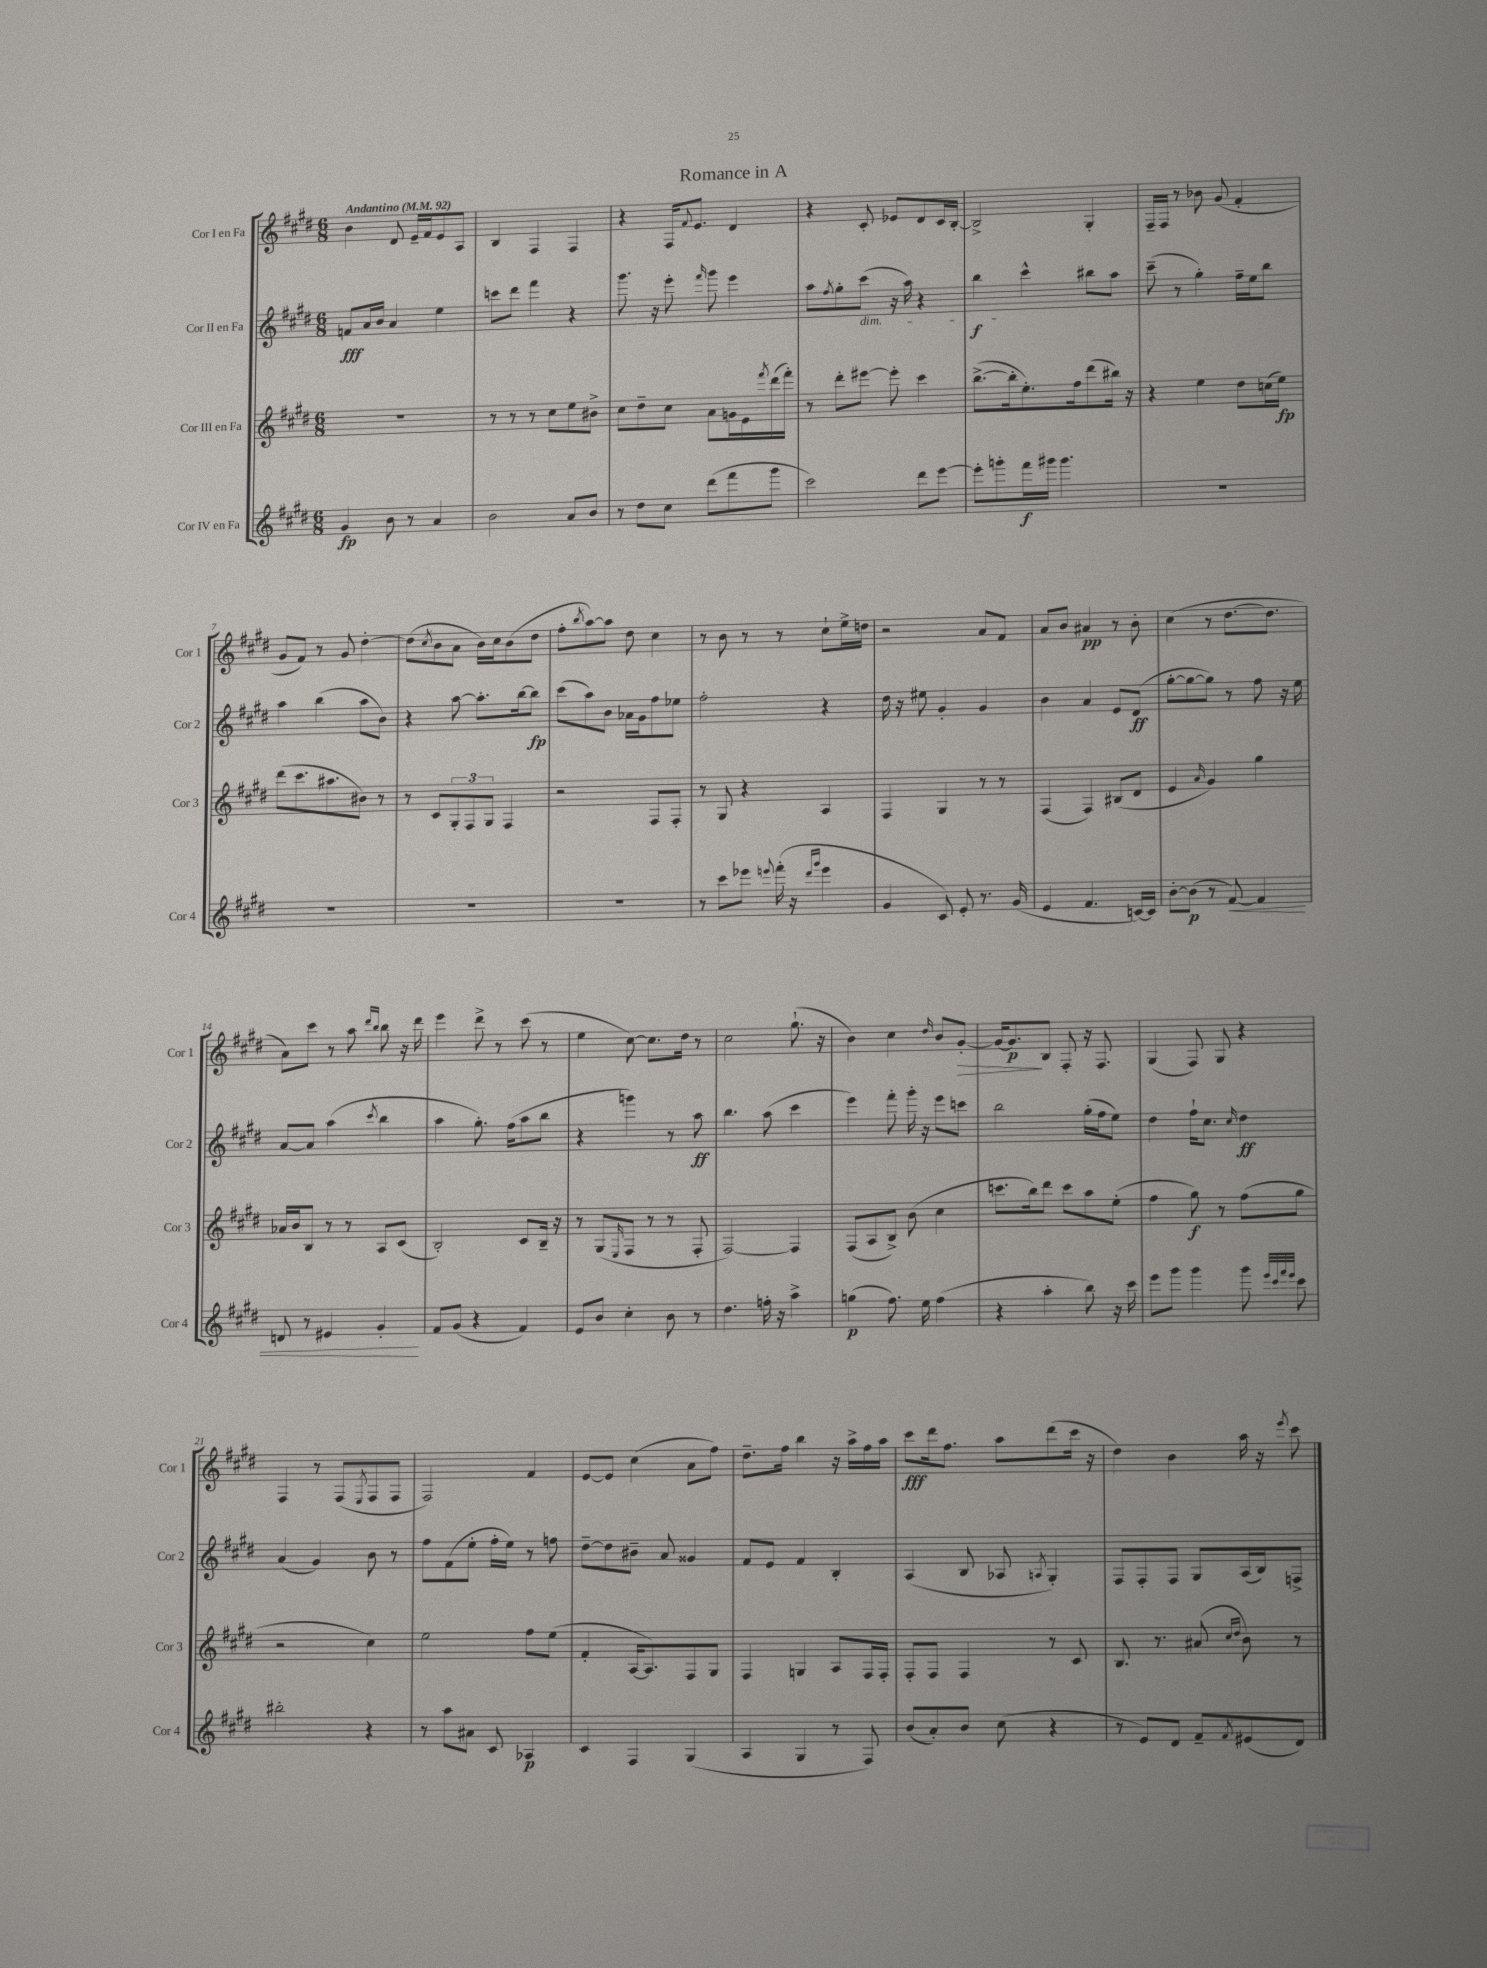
\header { title = "Romance in A" }
<<
\new StaffGroup <<
\new Staff = "s0" \with { instrumentName = "Cor I en Fa" shortInstrumentName = "Cor 1" } {
    \clef treble \key e \major \numericTimeSignature \time 6/8 \tempo "Andantino" 4 = 92
    b'4 dis'8 e'16-- fis'16 e'8 a8 |
    b4 fis4 fis4 |
    r4 fis16 \appoggiatura { fis'8 } e'8. dis'4 |
    r4 cis'8-. ees'8 dis'8 cis'16 b16~-. |
    b2-> gis4-. |
    fis16-- fis16 r8 bes'8 gis'8( fis'4-. |
    gis'8 fis'8) r8 gis'8 dis''4~-. |
    dis''8( \acciaccatura { cis''8 } b'8 a'8 b'16) cis''16 b'8( dis''8 |
    fis''8-. \acciaccatura { b''8 } a''8~) a''8 dis''8 cis''4 |
    r8 b'8 r8 r8 cis''8-! e''16-> d''16 |
    r2 a'8 fis'8 |
    a'8 b'8 ais'4\pp r8 b'8-. |
    cis''4( r8 dis''8.~ dis''8. |
    a'8) cis'''8 r8 a''8 \grace { dis'''16 b''16 } b''8 r16 dis'''16 |
    e'''4 dis'''8-> r8 cis'''8( r8 |
    e''4 cis''8~) cis''8. dis''16 r8 |
    cis''2 gis''8.-!( r16 |
    b'4) cis''4 \grace { dis''16 } b'8 gis'8~-.\> |
    gis'16~ gis'8.\p\! b8 fis8-. r16 fis8. |
    gis4( fis8) gis8 r4 |
    fis4 r8 fis8( \acciaccatura { e8 } fis8 fis8 |
    fis2) fis'4 |
    e'8~ e'8 cis''4( a'8 fis''8) |
    dis''8.-- fis''16 b''4 r16 a''16-> fis''16 a''16 |
    cis'''8\fff dis'''16 fis''8. a''8 dis'''8( cis'''16 r16 |
    dis''4) b'4 a''16 r16 \acciaccatura { e'''8 } cis'''8 \bar "|." |
}
\new Staff = "s1" \with { instrumentName = "Cor II en Fa" shortInstrumentName = "Cor 2" } {
    \clef treble \key e \major \numericTimeSignature \time 6/8
    f'8\fff a'16 b'16 a'4 e''4 |
    c'''8 dis'''8 fis'''4 r4 |
    gis'''8. r16 e'''8-. \grace { fis'''16 } gis'''8 e'''4 |
    a''8 \acciaccatura { fis''8 } gis''8-. cis'''8\dim( r16 a''16) r4 |
    b''4\f\! cis'''4-^ bis''8 a''8 |
    cis'''8--( r8 gis''4-.) fis''16-- e''16 b''8 |
    a''4 b''4( a''8 b'8) |
    r4 a''8~ a''8.-. b''16~ b''8\fp |
    cis'''8( a''8) b'8 aes'16 gis'16 fis''8 ees''8 |
    fis''2-. r4 |
    dis''16 r16 eis''8 gis'4-. gis'4 |
    b'4 a'4 e'8 dis'8\ff( |
    gis''8~-. gis''8~ gis''8) r8 fis''8 r16 e''16 |
    a'8~ a'8 a''4( \acciaccatura { cis'''8 } b''4 |
    a''4 gis''8.-.) fis''16( a''8 b''8 |
    r4 g'''4) r8 a''8\ff |
    b''4. a''8( cis'''4 |
    e'''4) fis'''8-. gis'''16-. r16 e'''8 c'''8 |
    b''2 gis''16-.( fis''16 e''8) |
    dis''4 fis''16-! cis''8. \grace { cis''16 } dis''4\ff |
    a'4( gis'4) b'8 r8 |
    fis''8 fis'8( e''8-. fis''16-. e''16) r8 f''8 |
    dis''8~-- dis''8 bis'8-- a'8 gisis'4 |
    fis'8 e'8 fis'4 b4-. |
    a4( b8 aes8 \acciaccatura { a8 } gis4-.) |
    fis8 fis8-. fis8 gis8 a16( b16) f8-> \bar "|." |
}
\new Staff = "s2" \with { instrumentName = "Cor III en Fa" shortInstrumentName = "Cor 3" } {
    \clef treble \key e \major \numericTimeSignature \time 6/8
    R2. |
    r8 r8 r8 cis''8 e''8 bis'8-> |
    cis''8 dis''8-- cis''8 a'8 g'16 e'16 \acciaccatura { fis'''8 } dis'''16( fis'''16-.) |
    r8 dis'''8-. eis'''8~ eis'''8-. cis'''4 |
    b''8.~->( b''16-. e''8.-.) fis''16 dis'''8( bis''16) r16 |
    r4 e''4 dis''8 c''16( e''16\fp) |
    dis'''8( cis'''8. ais''8. bis'8) r8 |
    r8 cis'8 \tuplet 3/2 { gis8-. fis8 gis8 } fis4 |
    r2 fis8 fis8-. |
    r8 gis8 r4 a4 |
    fis4 gis4 r8 r8 |
    fis4( fis4) bis8( dis'8 |
    e'4 \grace { a'16 } gis'4) gis''4 |
    aes'16 b'16 b8 r8 r8 a8 cis'8( |
    b2-.) cis'8 b16-- r16 |
    r8 gis8( \grace { e16 } fis8 r8 r8 fis8-. |
    fis2~) fis4 |
    fis8( a8 b8->) b'8( cis''4 |
    c'''8. b''16) dis'''8 c'''8 a''8 e''8-.( |
    fis''4 gis''8\f) r8 fis''8( gis''8 |
    r2 cis''4) |
    e''2 fis''8 e''8( |
    fis'4-. a16~ a8.) fis8 gis8 |
    fis4 g4 a8 fis16 fis16-. |
    fis8-. fis8 fis4 r8 cis'8 |
    b8. r8. ais'8( \grace { cis''16 dis''16 } b'8) r8 \bar "|." |
}
\new Staff = "s3" \with { instrumentName = "Cor IV en Fa" shortInstrumentName = "Cor 4" } {
    \clef treble \key e \major \numericTimeSignature \time 6/8
    gis'4\fp b'8 r8 a'4 |
    b'2 a'8 b'8 |
    r8 dis''8 cis''8 dis'''8( fis'''8 gis'''8 |
    cis'''2) dis'''8 e'''8~ |
    e'''8-. g'''8-. fis'''16\f gis'''16 gis'''4. |
    R2. |
    R2. |
    R2. |
    R2. |
    r8 cis'''8 ees'''8 \appoggiatura { e'''8 } fis'''16-.( r16 \grace { dis'''16 gis'''16 } e'''4 |
    gis'4 cis'8) e'8-. r8. gis'16( |
    e'4 fis'4. c'16~) c'16 |
    b'8~-. b'8\p( r8 fis'8~\<) fis'4 |
    d'8 r8 eis'4 gis'4-.\! |
    fis'8 gis'8( r4 fis'4) |
    e'8 b'8 cis''4-. b'8 r8 |
    dis''4. f''16-. r16 a''4-> |
    g''4\p( fis''8.) e''16 fis''4( |
    r4 a''4-. b''8) r16 cis'''16 |
    e'''8 gis'''8 gis'''4 gis'''8 \grace { e'''32 cis'''32 fis'''32 e'''32 } cis'''8 |
    bis''2-. r4 |
    r8 a''8 ais'8 cis'8 aes4\p |
    cis'4 fis4 gis4( |
    a4 gis4 r8 fis8) |
    b'8( a'8-.) b'8 cis''8( r4 |
    r8 e'8) dis'8 fis'8-- \acciaccatura { fis'8 } eis'8( dis'8) \bar "|." |
}
>>
>>
